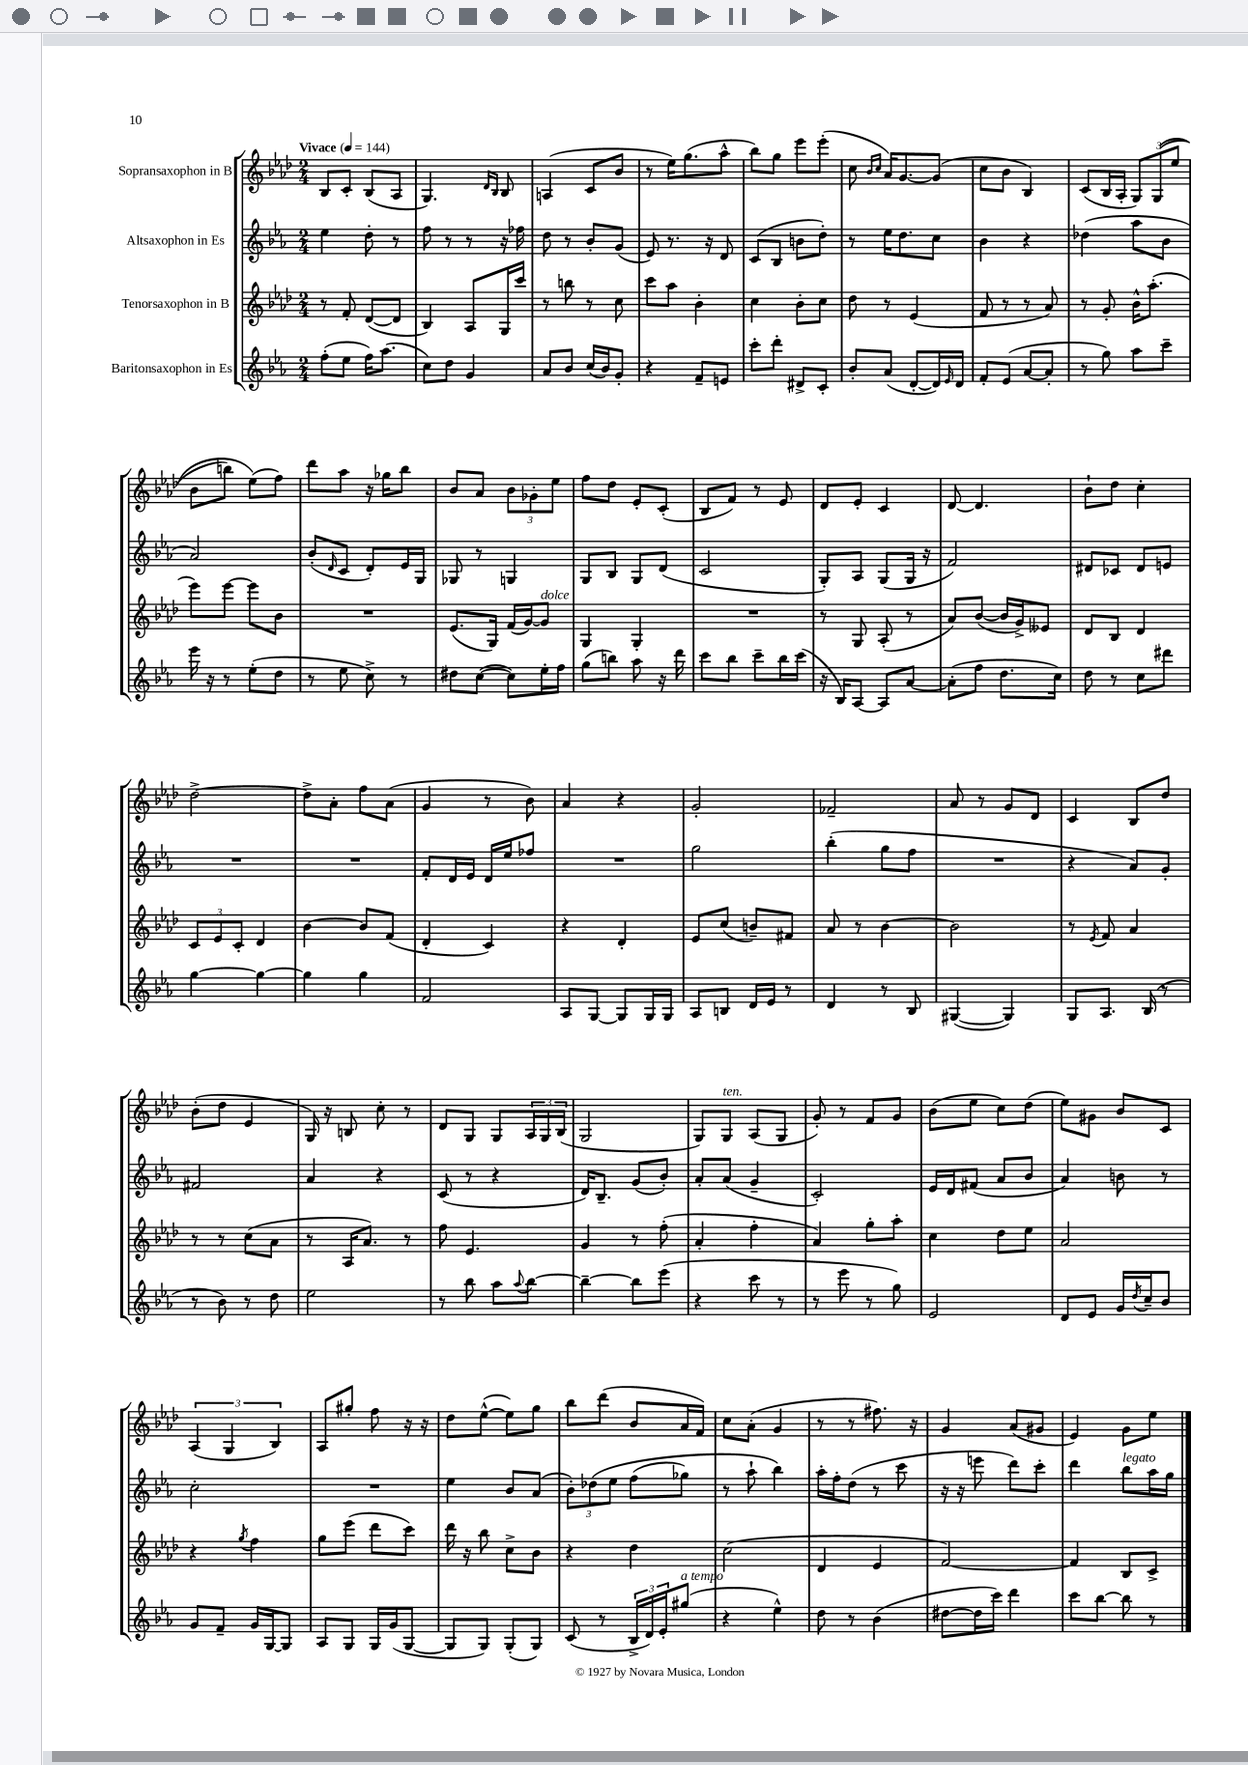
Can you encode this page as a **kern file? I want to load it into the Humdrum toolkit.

**kern	**kern	**kern	**kern
*staff4	*staff3	*staff2	*staff1
*clefG2	*clefG2	*clefG2	*clefG2
*k[b-e-a-]	*k[b-e-a-d-]	*k[b-e-a-]	*k[b-e-a-d-]
*M2/4	*M2/4	*M2/4	*M2/4
*MM144	*MM144	*MM144	*MM144
(8ff'\L	8r	4ee-\	8B-/L
8ee-\J	8f'/	.	8c'/J
16ff\LK)	([8d-/L	8dd'\	(8B-/L
(8.aa-\J	.	.	.
.	8d-/]J	8r	8A-/J
=	=	=	=
8cc\L)	4B-/)	8ff\	4.G/)
8dd\J	.	8r	.
4g/	8A-/L	8r	.
.	.	.	16qqd-/LL
.	.	.	16qqB-/JJ
.	16G/L	16r	8B-/
.	16ccc/JJ	16ff-\	.
=	=	=	=
8a-/L	8r	8dd\	(4A/
8b-/J	8bb\	8r	.
(16cc/LL	8r	8b-'/L	8c/L
16b-/J)	.	.	.
8g'/J	8cc\	(8g/J	8b-/J
=	=	=	=
4r	8ccc\L	8e-/)	8r
.	8aa-\J	8.r	16ee-\LK)
.	.	.	(8.gg\
8f~/L	4b-'\	.	.
.	.	16r	.
8e/J	.	8d/	8aa-^^\J
=	=	=	=
8ccc'\L	4cc\	(8c/L	8bb-\L)
8ddd'\J	.	8B-/J	8gg\J
8d#^/L	8b-'\L	8b\L	8eee-\L
8c'/J	8cc\J	8dd'\J)	(8eee-'\J
=	=	=	=
8b-'/L	8dd-\	8r	8cc\
.	.	.	16qqb-/LL
.	.	.	16qqcc/JJ
(8a-/J	8r	16ee-\LK	16a-/LK)
.	.	8.dd\	[8.g/
[8d'/L	(4e-/	.	.
16d/]L)	.	8cc\J	(8g/]J
16qqe-/	.	.	.
16d/JJ	.	.	.
=	=	=	=
8f'/L	8f/	4b-\	8cc\L
(8e-/J	8r	.	8b-\J
[8a-/L	8r	4r	4B-/)
8a-'/]J	8a-/)	.	.
=	=	=	=
8r	8r	(4dd-\	(8c/L
8gg\)	8g'/	.	16B-/L
.	.	.	16A-'/JJ
8aa-\L	16b-^^\LK	8aa-\L	12G/L)
.	(8.aa-'\J	.	.
.	.	.	&((12G/
8ccc~\J	.	8b-\J	.
.	.	.	12ee-/J
=	=	=	=
16eee-\	8eee-\L)	2a-/)	8b-\L
16r	.	.	.
8r	[8eee-\J	.	8bb\J)
(8ee-'\L	8eee-\]L	.	(8ee-\L&)
8dd\J	8b-\J	.	8ff\J)
=	=	=	=
8r	2r	(8b-'/L	8ddd-\L
.	.	16qqd/	.
8ee-\	.	8c/J	8aa-\J
8cc^\)	.	8d'/L)	16r
.	.	.	16gg-\LK
8r	.	16e-/L	8bb-\J
.	.	16G/JJ	.
=	=	=	=
8dd#\L	(8.e-/L	8G-/	8b-/L
([8cc\J	.	8r	8a-/J
.	16G/Jk)	.	.
8cc\]L)	(16f/LL	4G/	12b-\L
.	[16g/J)	.	.
.	.	.	12g-'\
16ee-'\L	8g/]J	.	.
.	.	.	12ee-\J
16ff\JJ	.	.	.
=	=	=	=
(8gg\L	4G/	8G/L	8ff\L
8bb\J)	.	8B-/J	8dd-\J
8aa-\	4G'/	8G/L	8e-'/L
16r	.	(8d/J	(8c'/J
16ddd\	.	.	.
=	=	=	=
8ccc\L	2r	2c/	8B-/L
8bb-\J	.	.	8f/J)
8ccc~\L	.	.	8r
16bb-\L	.	.	8e-/
(16ccc\JJ	.	.	.
=	=	=	=
16r	8r	8G'/L)	8d-/L
16B-/LK)	.	.	.
[8A-/J	8G/	8A-/J	8e-'/J
8A-/]L	(8A-'/	(8G/L	4c/
[8a-/J	8r	16G/Jk	.
.	.	16r	.
=	=	=	=
(8a-'\]L	8a-/L)	2f/)	[8d-/
8ff\J	([8b-/J	.	4.d-/]
8.dd\L	16b-/]LL	.	.
.	16g^/J)	.	.
.	8e--/J	.	.
16cc\Jk)	.	.	.
=	=	=	=
8dd\	8d-/L	8d#/L	8b-`\L
8r	8B-/J	8c-/J	8dd-\J
8cc\L	4d-/	8d#/L	4cc'\
8ddd#\J	.	8e/J	.
=	=	=	=
[4gg\	12c/L	2r	[2dd-^\
.	12e-/	.	.
.	12c'/J	.	.
4gg\_	4d-/	.	.
=	=	=	=
4gg\]	[4b-\	2r	8dd-^\]L
.	.	.	8a-'\J
4gg\	8b-/]L	.	8ff\L
.	(8f/J	.	(8a-\J
=	=	=	=
2f/	4d-'/	8f'/L	4g/
.	.	16d/L	.
.	.	16e-/JJ	.
.	4c/)	16d/LL	8r
.	.	16ee-/J	.
.	.	8ff-/J	8b-\)
=	=	=	=
8A-/L	4r	2r	4a-/
[8G/J	.	.	.
8G/]L	4d-'/	.	4r
16G/L	.	.	.
16G/JJ	.	.	.
=	=	=	=
8A-/L	8e-/L	2gg\	2g'/
8B/J	(8cc/J	.	.
16d/LL	8b~/L)	.	.
16e-/JJ	.	.	.
8r	8f#/J	.	.
=	=	=	=
4d/	8a-/	(4bb-'\	2f-~/
.	8r	.	.
8r	[4b-\	8gg\L	.
8B-/	.	8ff\J	.
=	=	=	=
([4G#/	2b-\]	2r	8a-/
.	.	.	8r
4G#/])	.	.	8g/L
.	.	.	8d-/J
=	=	=	=
8G/L	8r	4r	4c/
.	8qe-/	.	.
8.A-/J	8f/	.	.
.	4a-/	8a-/L)	8B-/L
(16B-/	.	.	.
8r	.	8g'/J	8dd-/J
=	=	=	=
8r	8r	2f#/	(8b-'\L
8b-\)	8r	.	8dd-\J
8r	(8cc\L	.	4e-/
8dd\	8a-\J	.	.
=	=	=	=
2ee-\	8r	4a-/	16G/)
.	.	.	16r
.	16A-/LK	.	8B/
.	8.a-/J)	.	.
.	.	4r	8cc'\
.	8r	.	8r
=	=	=	=
8r	8ff\	(8c/	8d-/L
8bb-\	4.e-/	8r	8G/J
8aa-\L	.	4r	8G/L
8qqaa-/	.	.	.
[8bb-\J	.	.	24A-/L
.	.	.	24G/
.	.	.	(24B-/JJ
=	=	=	=
4bb-~\_	4g/	16d/LK)	2G/
.	.	8.B-~/J	.
8bb-\]L	8r	(8g/L	.
(8eee-\J	(8ff'\	8b-'/J)	.
=	=	=	=
4r	4a-'/	8a-'/L	8G/L)
.	.	(8a-/J	8G/J
8ccc\	4ff'\	4g~/	(8A-/L
8r	.	.	8G/J
=	=	=	=
8r	4a-/)	2c'/)	8g'/)
8eee-\	.	.	8r
8r	8gg'\L	.	8f/L
8gg\)	8aa-'\J	.	8g/J
=	=	=	=
2e-/	4cc\	16e-/LL	(8b-\L
.	.	16d/J	.
.	.	(8f#/J	8ee-\J
.	8dd-\L	8a-/L	8cc\L)
.	8ee-\J	8b-/J	(8dd-\J
=	=	=	=
8d/L	2a-/	4a-/)	8ee-\L)
8e-/J	.	.	8g#\J
16g/LL	.	8b\	8b-/L
8qdd/	.	.	.
16cc~/J	.	.	.
8b-/J	.	8r	8c/J
=	=	=	=
8g/L	4r	2cc'\	(6A-/
8f~/J	.	.	.
.	.	.	6G/
.	8qgg/	.	.
16g/LL	4ff\	.	.
[16G/J	.	.	.
.	.	.	6B-/)
8G/]J	.	.	.
=	=	=	=
8A-/L	8gg\L	2r	8A-/L
8G/J	(8eee-\J	.	8gg#'/J
16G/LL	8ddd-\L	.	8ff\
(16g/J	.	.	.
[8G/J	8ccc\J)	.	16r
.	.	.	16r
=	=	=	=
8G/]L	16ddd-\	4ee-\	8dd-\L
.	16r	.	.
8G/J)	8bb-\	.	([8ee-^^\J
(8G'/L	8cc^\L	8b-/L	8ee-\]L)
8G/J)	8b-\J	(8a-/J	8gg\J
=	=	=	=
(8c/	4r	12b-'\L)	8bb-\L
.	.	&(12dd-\	.
8r	.	.	(8ddd-\J
.	.	12ee-\J	.
24B-^/LL	4dd-\	(8ff\L	8b-/L
24d/)	.	.	.
24e-'/J	.	.	.
(8gg#/J	.	8gg-\J)	16a-/L
.	.	.	16f/JJ)
=	=	=	=
4r	(2cc\	8r	8cc\L
.	.	8aa-`\	(8a-'\J
4ee-^^\)	.	4bb-\&)	4g/
=	=	=	=
8dd\	4d-/	16aa-'\LL	8r
.	.	16ff'\J	.
8r	.	(8dd\J	8r
(4b-\	4e-/	8r	8.ff#\)
.	.	8ccc\	.
.	.	.	16r
=	=	=	=
[8dd#\L	[2f/)	16r	4g/
.	.	16r	.
16dd#\]L	.	8eee\	.
16ccc\JJ)	.	.	.
4ddd\	.	8ddd\L)	(8a-/L
.	.	8ccc'\J	8g#/J
=	=	=	=
8ccc\L	4f/]	4ddd\	4e-/)
[8bb-\J	.	.	.
8bb-\]	8B-/L	8bb-\L	8g\L
8r	8c^/J	16aa-\L	8ee-\J
.	.	16gg\JJ	.
==	==	==	==
*-	*-	*-	*-
